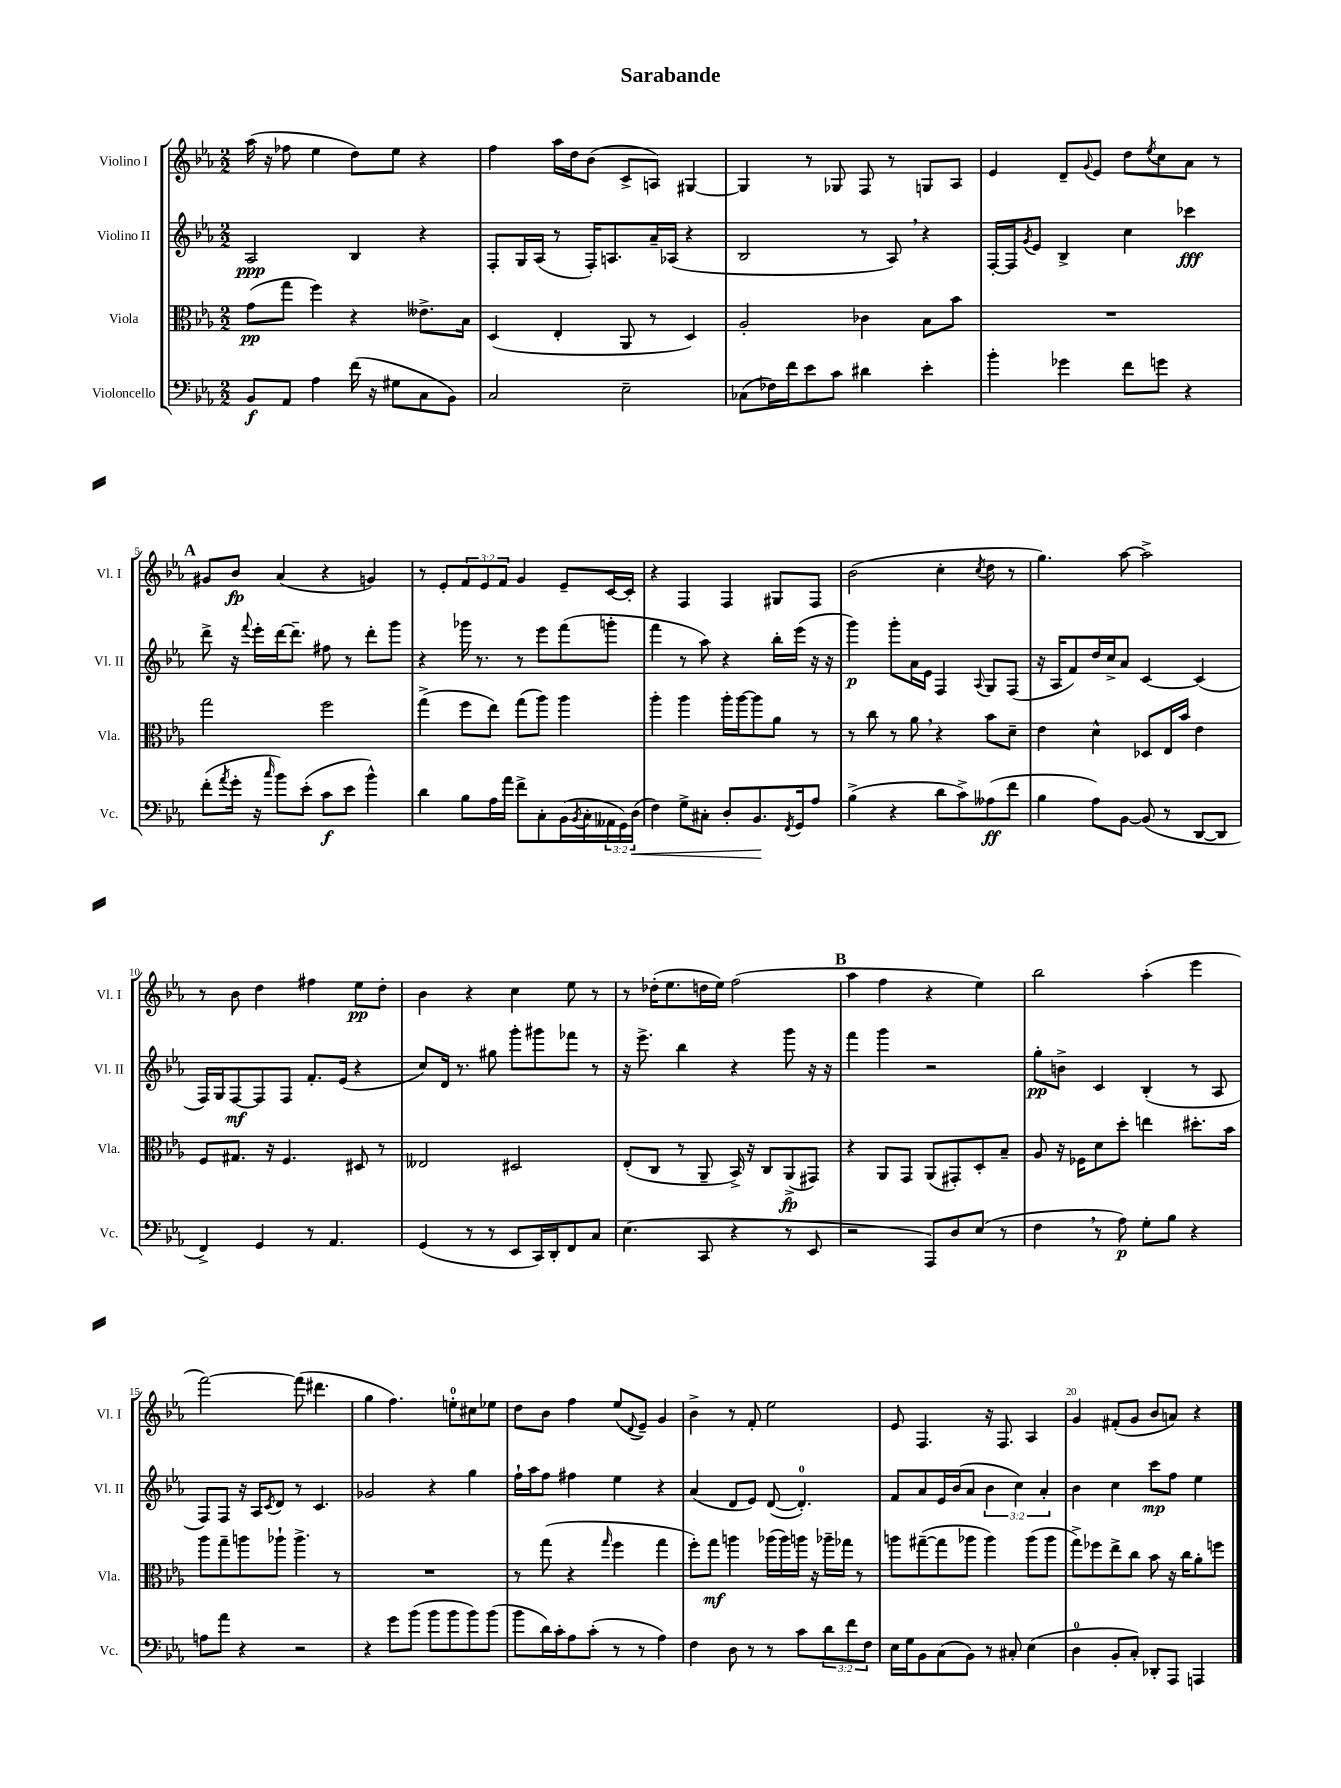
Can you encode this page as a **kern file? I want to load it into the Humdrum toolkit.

**kern	**dynam	**kern	**dynam	**kern	**dynam	**kern	**dynam
*part4	*part4	*part3	*part3	*part2	*part2	*part1	*part1
*staff4	*staff4	*staff3	*staff3	*staff2	*staff2	*staff1	*staff1
*I"Violoncello	*	*I"Viola	*	*I"Violino II	*	*I"Violino I	*
*I'Vc.	*	*I'Vla.	*	*I'Vl. II	*	*I'Vl. I	*
*clefF4	*	*clefC3	*	*clefG2	*	*clefG2	*
*k[b-e-a-]	*	*k[b-e-a-]	*	*k[b-e-a-]	*	*k[b-e-a-]	*
*M2/2	*	*M2/2	*	*M2/2	*	*M2/2	*
=1	=1	=1	=1	=1	=1	=1	=1
8BB-/L	f	(8g\L	pp	2A-/	ppp	(16aa-\	.
.	.	.	.	.	.	16r	.
8AA-/J	.	8gg\J	.	.	.	8ff-X\	.
4A-\	.	4ff\)	.	.	.	4ee-\	.
(16f\	.	4r	.	4B-/	.	8dd\L)	.
16r	.	.	.	.	.	.	.
8G#X\L	.	.	.	.	.	8ee-\J	.
8C\	.	8.e--X^\L	.	4r	.	4r	.
8BB-\J)	.	.	.	.	.	.	.
.	.	16B-\Jk	.	.	.	.	.
=2	=2	=2	=2	=2	=2	=2	=2
2C/	.	(4D/	.	8F'/L	.	4ff\	.
.	.	.	.	16G/L	.	.	.
.	.	.	.	(16A-/JJ	.	.	.
.	.	4E-'/	.	8r	.	16aa-\LL	.
.	.	.	.	.	.	16dd\J	.
.	.	.	.	16F'/KL)	.	(8b-\J	.
.	.	.	.	8.An/	.	.	.
2E-~\	.	8AA-/	.	.	.	8c^/L	.
.	.	8r	.	16a-~/L	.	8An/J)	.
.	.	.	.	(16A-X/JJ	.	.	.
.	.	4D/)	.	4r	.	[4G#X/	.
=3	=3	=3	=3	=3	=3	=3	=3
(8C-X\L	.	2A-'/	.	2B-/	.	4G#/]	.
16F-X\L)	.	.	.	.	.	.	.
16f\J	.	.	.	.	.	.	.
8e-\	.	.	.	.	.	8r	.
8c\J	.	.	.	.	.	8G-X/	.
4d#X\	.	4c-X\	.	8r	.	8F/	.
.	.	.	.	8A-,/)	.	8r	.
4e-'\	.	8B-\L	.	4r	.	8Gn/L	.
.	.	8b-\J	.	.	.	8A-/J	.
=4	=4	=4	=4	=4	=4	=4	=4
4b-'\	.	1r	.	[16F'/LL	.	4e-/	.
.	.	.	.	16F/J]	.	.	.
.	.	.	.	8qg/	.	.	.
.	.	.	.	8e-/J	.	.	.
4g-X\	.	.	.	4B-^/	.	8d~/L	.
.	.	.	.	.	.	8qqg/	.
.	.	.	.	.	.	8e-/J	.
8f\L	.	.	.	4cc\	.	8dd\L	.
.	.	.	.	.	.	8qee-/	.
8gn\J	.	.	.	.	.	8cc\	.
4r	.	.	.	4ccc-X\	fff	8a-\J	.
.	.	.	.	.	.	8r	.
!!LO:LB:g=z
!!LO:REH:place=s1:t=A
=5	=5	=5	=5	=5	=5	=5	=5
(8f'\L	.	2gg\	.	8ddd^\	.	8g#X/L	.
8qa-/	.	.	.	.	.	.	.
16g'\Jk	.	.	.	16r	.	8b-/J	fp
.	.	.	.	8qqfff/	.	.	.
16r	.	.	.	16eee-'\LL	.	.	.
16qqcc/	.	.	.	.	.	.	.
8b-\L)	.	.	.	[16ddd\J	.	(4a-/	.
.	.	.	.	8.ddd~\J]	.	.	.
(8e-'\J	.	.	.	.	.	.	.
8c\L	f	2ff\	.	8ff#X\	.	4r	.
8e-\J	.	.	.	8r	.	.	.
4b-^^\)	.	.	.	8ddd'\L	.	4gn/)	.
.	.	.	.	8ggg\J	.	.	.
=6	=6	=6	=6	=6	=6	=6	=6
4d\	.	(4gg^\	.	4r	.	8r	.
.	.	.	.	.	.	8e-'/L	.
8B-\L	.	8ff\L	.	16ggg-X\	.	12f/	.
.	.	.	.	8.r	.	.	.
.	.	.	.	.	.	12e-/	.
16A-\L	.	8ee-\J)	.	.	.	.	.
.	.	.	.	.	.	12f/J	.
16a-\JJ	.	.	.	.	.	.	.
8f^\L	.	(8gg\L	.	8r	.	4g/	.
8C'\	.	8aa-\J)	.	8eee-\L	.	.	.
(16BB-\L	.	4aa-\	.	(8fff\	.	8e-~/L	.
8qBB-/	.	.	.	.	.	.	.
16C'\	.	.	.	.	.	.	.
24AA--X\	.	.	.	8gggn'\J	.	[16c/L	.
24GG\)	.	.	.	.	.	.	.
.	.	.	.	.	.	16c'/JJ]	.
!	!LO:HP:b	!	!	!	!	!	!
(24D\JJ	<	.	.	.	.	.	.
=7	=7	=7	=7	=7	=7	=7	=7
4F\)	.	4aa-'\	.	4fff\	.	4r	.
8G^\L	.	4aa-\	.	8r	.	4F/	.
8C#X'\J	.	.	.	8aa-\)	.	.	.
8D'/L	.	16aa-'\LL	.	4r	.	4F/	.
.	.	[16aa-\J	.	.	.	.	.
8.BB-/	.	8aa-\]	.	.	.	.	.
.	.	8a-\J	.	16bb-'\LL	.	8G#X/L	.
8qFF/	.	.	.	.	.	.	.
16GG/k	[	.	.	(16eee-\JJ	.	.	.
8A-/J	.	8r	.	16r	.	8F/J	.
.	.	.	.	16r	.	.	.
=8	=8	=8	=8	=8	=8	=8	=8
(4B-^\	.	8r	.	4ggg\)	p	(2b-\	.
.	.	8cc\	.	.	.	.	.
4r	.	8r	.	8ggg'\L	.	.	.
.	.	8a-,\	.	16a-\L	.	.	.
.	.	.	.	16e-\JJ	.	.	.
8d\L	.	4r	.	4F/	.	4cc'\	.
8c^\)	.	.	.	.	.	.	.
.	.	.	.	8qqA-/	.	8qcc/	.
(8A--X\	ff	8b-\L	.	8G/L	.	8dd\	.
8f\J	.	8d~\J	.	(8F/J	.	8r	.
=9	=9	=9	=9	=9	=9	=9	=9
4B-\	.	4e-\	.	16r	.	4.gg\)	.
.	.	.	.	16A-/KL	.	.	.
.	.	.	.	8f/)	.	.	.
8A-\L)	.	4d^^\	.	16dd/L	.	.	.
.	.	.	.	16cc^/J	.	.	.
[8BB-\J	.	.	.	8a-/J	.	[8aa-\	.
(8BB-/]	.	8D-X/L	.	[4c/	.	2aa-^\]	.
8r	.	16E-/L	.	.	.	.	.
.	.	16b-/JJ	.	.	.	.	.
[8DD/L	.	4e-\	.	(4c/]	.	.	.
8DD/J]	.	.	.	.	.	.	.
!!LO:LB:g=z
=10	=10	=10	=10	=10	=10	=10	=10
4FF^/)	.	8F/L	.	16F/LL)	.	8r	.
.	.	.	.	16G/J	.	.	.
.	.	8.G#X/J	.	[8F/	mf	8b-\	.
4GG/	.	.	.	8F/]	.	4dd\	.
.	.	16r	.	.	.	.	.
.	.	4.F/	.	8F/J	.	.	.
8r	.	.	.	8.f'/L	.	4ff#X\	.
4.AA-/	.	.	.	.	.	.	.
.	.	.	.	(16e-/Jk	.	.	.
.	.	8D#X/	.	4r	.	8ee-\L	pp
.	.	8r	.	.	.	8dd'\J	.
=11	=11	=11	=11	=11	=11	=11	=11
(4GG/	.	2E--X/	.	8cc/L)	.	4b-\	.
.	.	.	.	16d/Jk	.	.	.
.	.	.	.	8.r	.	.	.
8r	.	.	.	.	.	4r	.
8r	.	.	.	8gg#X\	.	.	.
8EE-/L	.	2D#X/	.	8ggg'\L	.	4cc\	.
16CC/L)	.	.	.	8ggg#X\	.	.	.
16DD'/J	.	.	.	.	.	.	.
8FF/	.	.	.	8fff-X\J	.	8ee-\	.
8C/J	.	.	.	8r	.	8r	.
=12	=12	=12	=12	=12	=12	=12	=12
(4.E-\	.	(8E-'/L	.	16r	.	8r	.
.	.	.	.	8.eee-^\	.	.	.
.	.	8C/J	.	.	.	(16dd-X'\KL	.
.	.	.	.	.	.	8.ee-\	.
.	.	8r	.	4bb-\	.	.	.
8CC/	.	8AA-~/	.	.	.	16ddn\L	.
.	.	.	.	.	.	16ee-\JJ)	.
4r	.	16BB-^/)	.	4r	.	(2ff\	.
.	.	16r	.	.	.	.	.
.	.	8C/L	.	.	.	.	.
8r	.	(8AA-^/	fp	8ggg\	.	.	.
8EE-/	.	8GG#X/J)	.	16r	.	.	.
.	.	.	.	16r	.	.	.
!!LO:REH:place=s1:t=B
=13	=13	=13	=13	=13	=13	=13	=13
2r	.	4r	.	4fff\	.	4aa-\	.
.	.	8AA-/L	.	4ggg\	.	4ff\	.
.	.	8GG/J	.	.	.	.	.
8AAA-/L)	.	(8AA-/L	.	2r	.	4r	.
8D/	.	8GG#X'/)	.	.	.	.	.
(8E-/J	.	8D'/	.	.	.	4ee-\)	.
8r	.	8B-~/J	.	.	.	.	.
=14	=14	=14	=14	=14	=14	=14	=14
4F,\	.	8A-/	.	8gg'\L	pp	2bb-\	.
.	.	16r	.	8bn^\J	.	.	.
.	.	16F-X\KL	.	.	.	.	.
8r	.	8d\	.	4c/	.	.	.
8A-\)	p	8dd'\J	.	.	.	.	.
8G'\L	.	4een\	.	(4B-'/	.	(4aa-'\	.
8B-\J	.	.	.	.	.	.	.
4r	.	8.dd#X'\L	.	8r	.	4eee-\	.
.	.	.	.	8A-/	.	.	.
.	.	16b-\Jk	.	.	.	.	.
!!LO:LB:g=z
=15	=15	=15	=15	=15	=15	=15	=15
8An\L	.	8aa-\L	.	8F/L)	.	[2fff\)	.
8a-\J	.	8gg~\	.	8F/J	.	.	.
4r	.	8aan\	.	16r	.	.	.
.	.	.	.	16A-/KL	.	.	.
.	.	.	.	8qc/	.	.	.
.	.	8aa-X`\J	.	8d/J	.	.	.
2r	.	4.aa-^\	.	8r	.	(8fff\]	.
.	.	.	.	4.c/	.	4.ddd#X\	.
.	.	8r	.	.	.	.	.
=16	=16	=16	=16	=16	=16	=16	=16
4r	.	1r	.	2g-X/	.	4gg\	.
8g\L	.	.	.	.	.	4.ff\)	.
(8b-\J	.	.	.	.	.	.	.
8b-\L	.	.	.	4r	.	.	.
8b-\	.	.	.	.	.	8een'\L	.
8b-\)	.	.	.	4gg\	.	8cc#X\	.
(8b-\J	.	.	.	.	.	8ee-X\J	.
=17	=17	=17	=17	=17	=17	=17	=17
8b-\L	.	8r	.	16ff`\LL	.	8dd\L	.
.	.	.	.	16aa-\J	.	.	.
16d\L)	.	(8gg\	.	8ff\J	.	8b-\J	.
16c'\J	.	.	.	.	.	.	.
8A-\	.	4r	.	4ff#X\	.	4ff\	.
(8c'\J	.	.	.	.	.	.	.
.	.	16qqgg/	.	.	.	.	.
8r	.	4ff\	.	4ee-\	.	(8ee-/L	.
.	.	.	.	.	.	8qqd/	.
8r	.	.	.	.	.	8e-~/J)	.
4A-\)	.	4gg\	.	4r	.	4g/	.
=18	=18	=18	=18	=18	=18	=18	=18
4F\	.	8ff'\L)	.	(4a-/	.	4b-^\	.
.	.	8gg\J	mf	.	.	.	.
8D\	.	4aan\	.	8d/L	.	8r	.
8r	.	.	.	8e-/J)	.	8f'/	.
8r	.	(16aa-X\LL	.	([8d/	.	2ee-\	.
.	.	16aa-\)	.	.	.	.	.
8c\L	.	16aan\JJ	.	4.d'/])	.	.	.
.	.	16r	.	.	.	.	.
12d\	.	16aa-X~\LL	.	.	.	.	.
.	.	16gg-X\JJ	.	.	.	.	.
12f\	.	.	.	.	.	.	.
.	.	8r	.	.	.	.	.
12F\J	.	.	.	.	.	.	.
=19	=19	=19	=19	=19	=19	=19	=19
16E-\LL	.	8aan\L	.	8f/L	.	8e-/	.
16G\J	.	.	.	.	.	.	.
8BB-\	.	([8gg#X~\	.	8a-/	.	4.F/	.
(8C\	.	8gg#\]	.	16e-/L	.	.	.
.	.	.	.	(16b-/J	.	.	.
8BB-\J)	.	8aa-X\J	.	8a-/J	.	.	.
8r	.	4aa-\)	.	6b-\	.	16r	.
.	.	.	.	.	.	8.F/	.
8C#X'/	.	.	.	.	.	.	.
.	.	.	.	6cc\)	.	.	.
(4E-\	.	(8aa-\L	.	.	.	4A-/	.
.	.	.	.	6a-'/	.	.	.
.	.	8aa-\J	.	.	.	.	.
=20	=20	=20	=20	=20	=20	=20	=20
4D\	.	8gg^\L)	.	4b-\	.	4g/	.
.	.	8ff-X\	.	.	.	.	.
8BB-'/L	.	8ee-^\	.	4cc\	.	(8f#X'/L	.
8C'/J)	.	8cc\J	.	.	.	8g/J	.
8DD-X'/L	.	8b-\	.	8ccc\L	mp	8b-/L	.
8AAA-/J	.	16r	.	8ff\J	.	8an/J)	.
.	.	16cc\KL	.	.	.	.	.
4AAAn/	.	8a-'\	.	4ee-\	.	4r	.
.	.	8ffn\J	.	.	.	.	.
==	==	==	==	==	==	==	==
*-	*-	*-	*-	*-	*-	*-	*-
